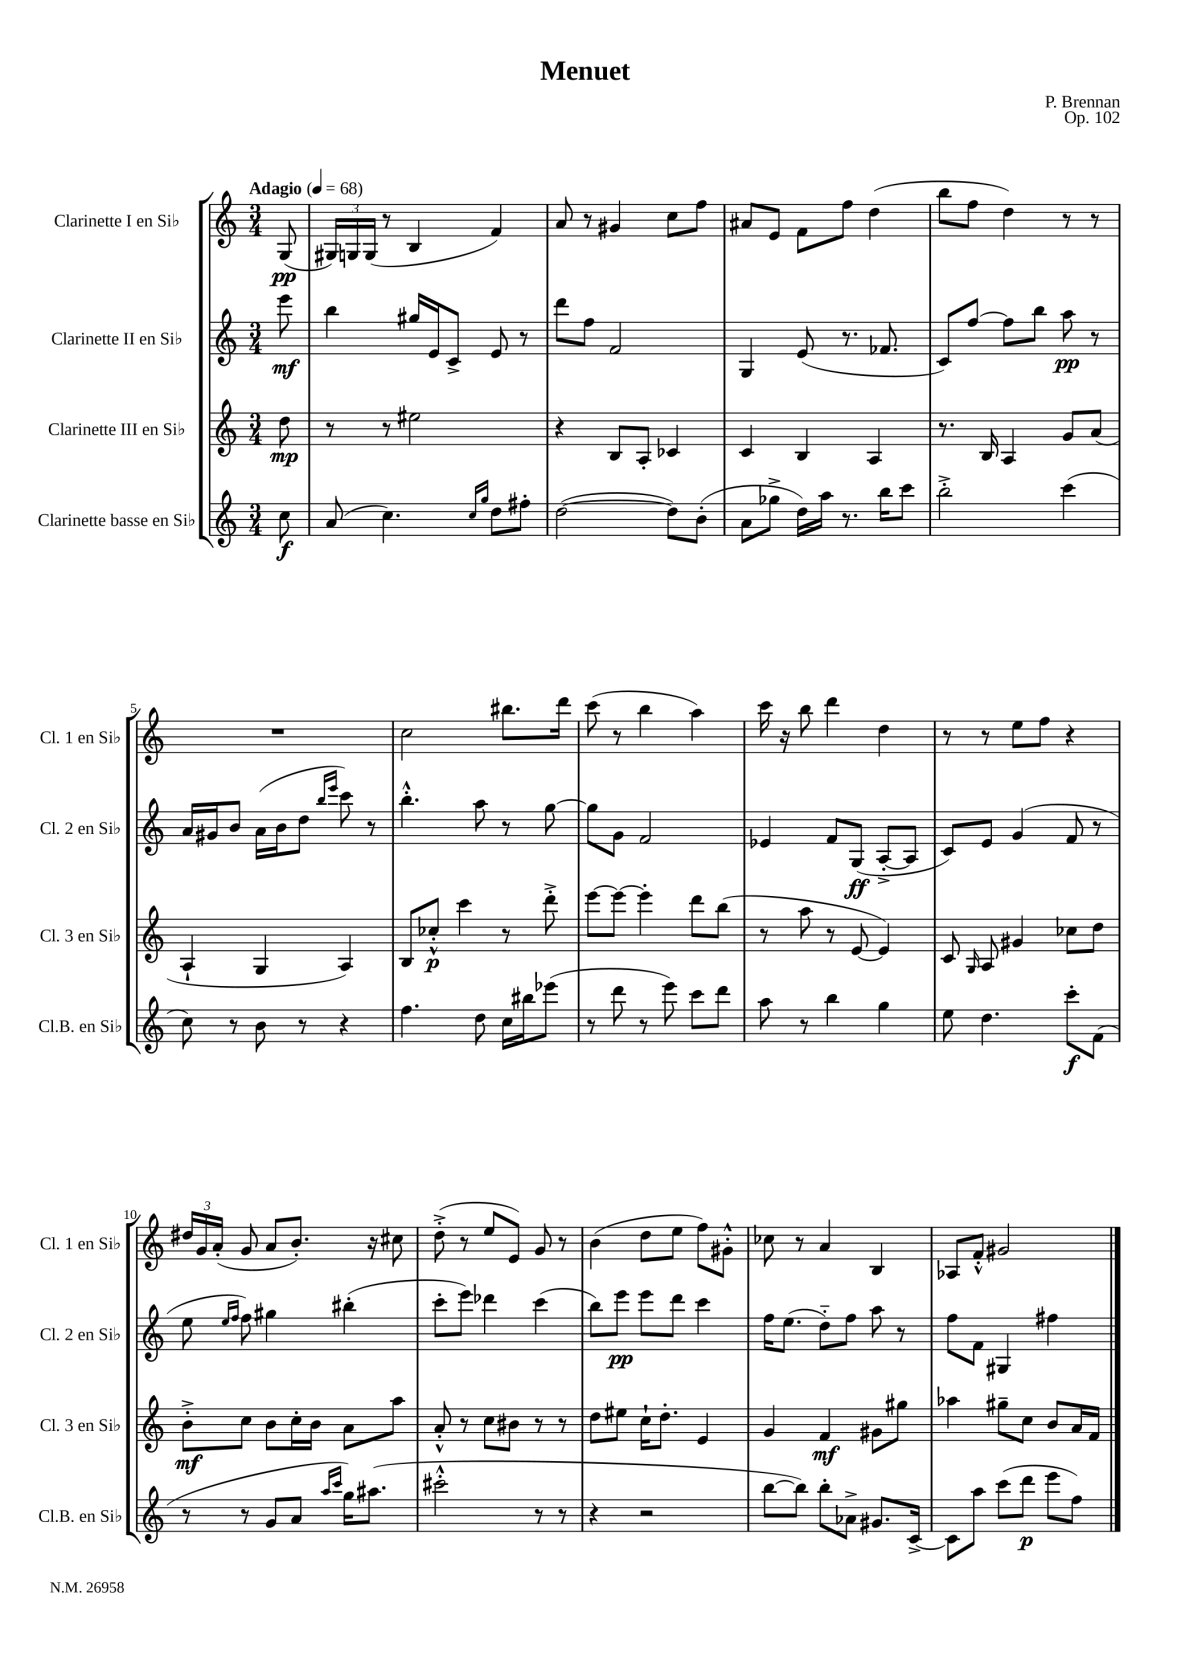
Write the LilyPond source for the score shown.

\header { title = "Menuet" composer = "P. Brennan" opus = "Op. 102" }
<<
\new StaffGroup <<
\new Staff = "s0" \with { instrumentName = "Clarinette I en Sib" shortInstrumentName = "Cl. 1 en Sib" } {
    \clef treble \key c \major \numericTimeSignature \time 3/4 \partial 8 \tempo "Adagio" 4 = 68
    \autoBeamOff g8\pp( |
    \tuplet 3/2 { gis16[) g16 g16]( } r8 b4 f'4) |
    a'8 r8 gis'4 c''8[ f''8] |
    ais'8[ e'8] f'8[ f''8] d''4( |
    b''8[ f''8] d''4) r8 r8 |
    R2. |
    c''2 bis''8.[ d'''16] |
    c'''8( r8 b''4 a''4) |
    c'''16 r16 b''8 d'''4 d''4 |
    r8 r8 e''8[ f''8] r4 |
    \tuplet 3/2 { dis''16[ g'16 a'16]-.( } g'8 a'8[ b'8.]-.) r16 cis''8 |
    d''8-.->( r8 e''8[ e'8]) g'8 r8 |
    b'4( d''8[ e''8] f''8[) gis'8]-.-^ |
    ces''8 r8 a'4 b4 |
    aes8[ f'8]-.-^ gis'2 \bar "|." |
}
\new Staff = "s1" \with { instrumentName = "Clarinette II en Sib" shortInstrumentName = "Cl. 2 en Sib" } {
    \clef treble \key c \major \numericTimeSignature \time 3/4 \partial 8
    \autoBeamOff e'''8\mf |
    b''4 gis''16[ e'16 c'8]-> e'8 r8 |
    d'''8[ f''8] f'2 |
    g4 e'8( r8. fes'8. |
    c'8[) f''8]~ f''8[ b''8] a''8\pp r8 |
    a'16[ gis'16 b'8] a'16[( b'16 d''8] \grace { b''16[ e'''16] } c'''8) r8 |
    b''4.-.-^ a''8 r8 g''8~ |
    g''8[ g'8] f'2 |
    ees'4 f'8[ g8]\ff( a8[~-.-> a8] |
    c'8[) e'8] g'4( f'8 r8 |
    e''8 \grace { e''16[ f''16] } f''8) gis''4 bis''4-.( |
    c'''8[-. e'''8]) des'''4 c'''4( |
    b''8[) e'''8]\pp e'''8[ d'''8] c'''4 |
    f''16[ e''8.]( d''8[-_) f''8] a''8 r8 |
    f''8[ f'8] gis4 fis''4 \bar "|." |
}
\new Staff = "s2" \with { instrumentName = "Clarinette III en Sib" shortInstrumentName = "Cl. 3 en Sib" } {
    \clef treble \key c \major \numericTimeSignature \time 3/4 \partial 8
    \autoBeamOff d''8\mp |
    r8 r8 eis''2 |
    r4 b8[ a8]-. ces'4 |
    c'4 b4 a4 |
    r8. b16 a4 g'8[ a'8]( |
    a4-! g4 a4) |
    b8[ ces''8]-.-^\p c'''4 r8 d'''8-.-> |
    e'''8[~ e'''8]~ e'''4-. d'''8[ b''8]( |
    r8 a''8 r8 e'8~ e'4) |
    c'8 \grace { g16 } a8 gis'4 ces''8[ d''8] |
    b'8[-.->\mf c''8] b'8[ c''16-. b'16] a'8[ a''8] |
    a'8-.-^ r8 c''8[ bis'8] r8 r8 |
    d''8[ eis''8] c''16[-! d''8.]-. e'4 |
    g'4 f'4\mf gis'8[ gis''8] |
    aes''4 gis''8[-- c''8] b'8[ a'16 f'16] \bar "|." |
}
\new Staff = "s3" \with { instrumentName = "Clarinette basse en Sib" shortInstrumentName = "Cl.B. en Sib" } {
    \clef treble \key c \major \numericTimeSignature \time 3/4 \partial 8
    \autoBeamOff c''8\f |
    a'8( c''4.) \grace { c''16[ g''16] } d''8[ fis''8]-. |
    d''2~( d''8[) b'8]-.( |
    a'8[ ges''8]-> d''16[) a''16] r8. b''16[ c'''8] |
    b''2-.-> c'''4( |
    c''8) r8 b'8 r8 r4 |
    f''4. d''8 c''16[ bis''16 ees'''8]( |
    r8 d'''8 r8 e'''8) c'''8[ d'''8] |
    a''8 r8 b''4 g''4 |
    e''8 d''4. c'''8[-.\f f'8]( |
    r8 r8 g'8[ a'8] \grace { a''16[ c'''16] } g''16[) ais''8.]( |
    cis'''2-.-^ r8 r8 |
    r4 r2 |
    b''8[~ b''8]) b''8[-. aes'8]-> gis'8.[ c'16]~-> |
    c'8[ a''8] c'''8[( d'''8]\p e'''8[ f''8]) \bar "|." |
}
>>
>>
